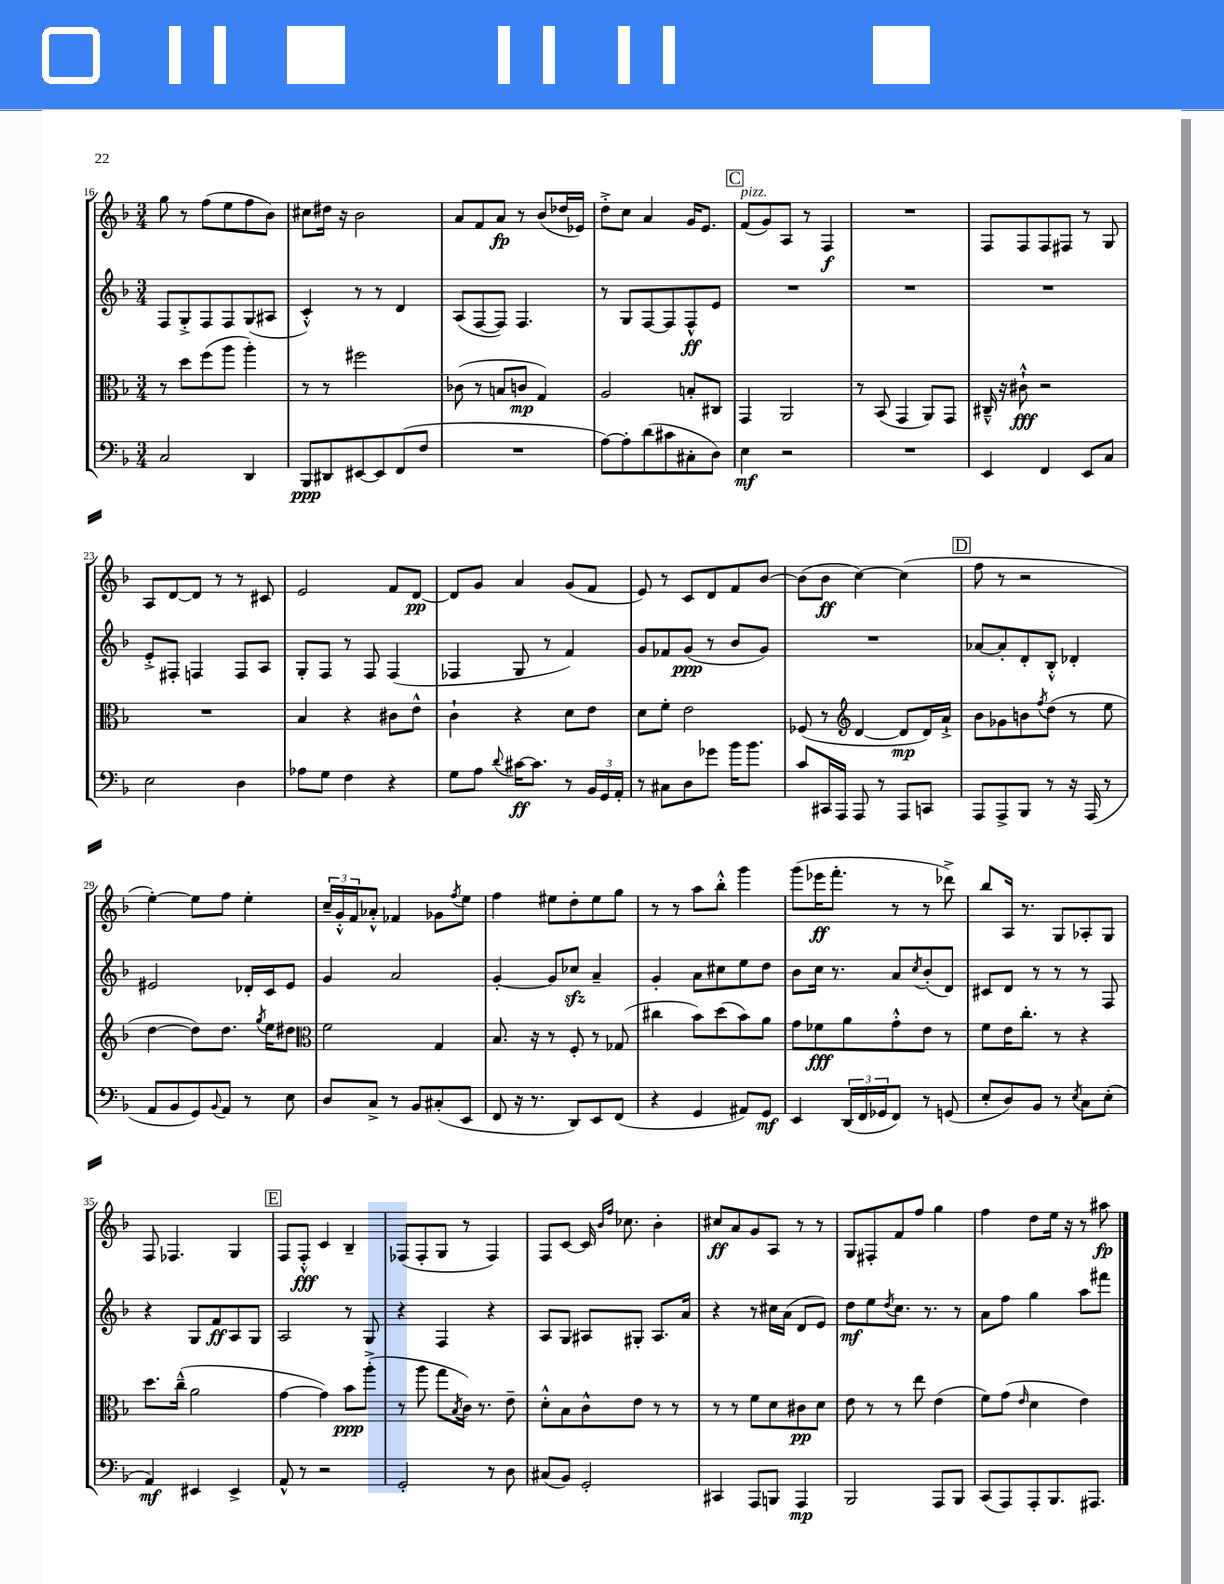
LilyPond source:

<<
\new StaffGroup <<
\new Staff = "s0" {
    \clef treble \key f \major \numericTimeSignature \time 3/4
    g''8 r8 f''8( e''8 f''8 bes'8) |
    cis''8 dis''16 r16 bes'2 |
    a'8 f'8 a'8\fp r8 bes'8( des''16 ees'16) |
    d''8-.-> c''8 a'4 g'16 e'8. |
    \mark \markup { \box "C" } f'8^\markup { \italic "pizz." }( g'8) a8 r8 f4\f |
    R2. |
    f8 f8 f8 fis8 r8 g8 |
    a8 d'8~ d'8 r8 r8 cis'8 |
    e'2 f'8 d'8~\pp |
    d'8 g'8 a'4 g'8( f'8 |
    e'8) r8 c'8 d'8 f'8 bes'8~ |
    bes'8( bes'8\ff c''4~) c''4( |
    \mark \markup { \box "D" } f''8 r8 r2 |
    e''4~-.) e''8 f''8 e''4-. |
    \tuplet 3/2 { c''16-- g'16-.-^ f'16 } aes'8-.-^ fes'4 ges'8 \acciaccatura { f''8 } e''8 |
    f''4 eis''8 d''8-. eis''8 g''8 |
    r8 r8 a''8 bes''8-.-^ g'''4 |
    g'''8( ees'''16\ff f'''8.-. r8 r8 des'''8->) |
    bes''8 a16 r8. g8 aes8-. g8 |
    f8 fes4. g4 |
    \mark \markup { \box "E" } f8 f8-.-^\fff c'4 bes4-- |
    fes8( fes8-. g8 r8 fes4) |
    f8 c'8~ c'16 \grace { bes'16 f''16 } ces''8. bes'4-. |
    cis''8\ff a'8 g'8 a8 r8 r8 |
    g8 fis8-. f'8 f''8 g''4 |
    f''4 d''8 e''16 r16 r8 ais''8\fp \bar "|." |
}
\new Staff = "s1" {
    \clef treble \key f \major \numericTimeSignature \time 3/4
    f8 g8-.-> f8 f8 g8( ais8 |
    c'4-.-^) r8 r8 d'4 |
    a8( f8~ f8) f4. |
    r8 g8 f8~ f8 f8-^\ff e'8 |
    \mark \markup { \box "C" } R2. |
    R2. |
    R2. |
    e'8-.-> fis8-. f4 f8 a8 |
    g8-. f8 r8 f8 f4( |
    fes4 g8 r8 f'4) |
    g'8 fes'8 g'8\ppp( r8 bes'8 g'8) |
    R2. |
    \mark \markup { \box "D" } aes'8~ aes'8-. d'8-. bes8-.-^ des'4-. |
    eis'2 des'16-. c'16 eis'8 |
    g'4 a'2 |
    g'4~-. g'8 ces''8\sfz a'4-- |
    g'4-. a'8 cis''8 e''8 d''8 |
    bes'8 c''16 r8. a'8 \acciaccatura { c''8 } bes'8-.( d'8) |
    cis'8 d'8 r8 r8 r8 f8 |
    r4 g8 f'8\ff a8 g8 |
    \mark \markup { \box "E" } a2 r8 g8 |
    r4 f4 r4 |
    a8 g8 ais8 gis8-. ais8. a'16 |
    r4 r8 cis''16 a'16( d'8 e'8) |
    d''8\mf e''8 \acciaccatura { d''8 } c''8. r8. r8 |
    a'8 f''8 g''4 a''8 fis'''8 \bar "|." |
}
\new Staff = "s2" {
    \clef alto \key f \major \numericTimeSignature \time 3/4
    r8 d''8 f''8( a''8 a''4-.) |
    r8 r8 fis''2 |
    ces'8( r8 b8 c'8\mp g4) |
    a2 b8-. cis8 |
    \mark \markup { \box "C" } g,4 a,2 |
    r8 bes,8( g,4 a,8) g,8 |
    cis16---^ r16 cis'8-!-^\fff r2 |
    R2. |
    bes4 r4 cis'8 e'8-^ |
    c'4-! r4 d'8 e'8 |
    d'8 f'8-. e'2 |
    fes8( r8 \clef treble d'4~ d'8\mp d'16) a'16-!-> |
    \mark \markup { \box "D" } bes'8 ges'8 b'8 \acciaccatura { f''8 } d''8( r8 e''8 |
    d''4~ d''8) d''8. \acciaccatura { g''8 } e''16 dis''8 |
    \clef alto f'2 g4 |
    bes8. r16 r8 f8-. r8 ges8( |
    cis''4 bes'8) d''8( bes'8) a'8 |
    g'8 fes'8\fff a'8 g'8-.-^ e'8 r8 |
    f'8 e'16 c''8.-. r8 r4 |
    d''8. c''16---^( a'2 |
    \mark \markup { \box "E" } g'4~ g'4) bes'8\ppp a''8-.->( |
    r8 a''8 g''8 \acciaccatura { bes8 } c'16) r8. e'8-- |
    d'8-.-^ bes8 c'8-^ e'8 r8 r8 |
    r8 r8 f'8 d'8 cis'8\pp d'8 |
    e'8 r8 r8 e''8 e'4( |
    f'8) g'8( \grace { e'16 } d'4 e'4) \bar "|." |
}
\new Staff = "s3" {
    \clef bass \key f \major \numericTimeSignature \time 3/4
    c2 d,4 |
    bes,,8\ppp dis,8 eis,8~ eis,8 f,8( f8 |
    R2. |
    a8~) a8-. d'8( cis'8 cis8-. d8) |
    \mark \markup { \box "C" } e4\mf r2 |
    R2. |
    e,4 f,4 e,8 c8 |
    e2 d4 |
    aes8 g8 f4 r4 |
    g8 a8 \appoggiatura { d'8 } cis'16~\ff cis'8. r8 \tuplet 3/2 { bes,16 g,16 a,16-. } |
    r8 cis8 d8 ges'8 bes'16 bes'8. |
    c'8 cis,16 a,,16 a,,8 r8 a,,8 c,8 |
    \mark \markup { \box "D" } a,,8 a,,8-> bes,,8 r8 r16 a,,16( r8 |
    a,8 bes,8 g,8) \appoggiatura { bes,8 } a,8 r8 e8 |
    d8 c8-> r8 bes,8 cis8-.( e,8 |
    f,8 r16 r8. d,8) e,8 f,8( |
    r4 g,4 ais,8) g,8\mf |
    e,4 \tuplet 3/2 { d,16( f,16 ges,16 } f,8) r8 g,8( |
    e8-. d8) bes,8 r8 \acciaccatura { e8 } c8 e8-.( |
    a,4\mf) eis,4 eis,4-> |
    \mark \markup { \box "E" } a,8-^ r8 r2 |
    g,2-. r8 d8 |
    cis8( bes,8) g,2-. |
    cis,4 a,,8 b,,8 a,,4\mp |
    bes,,2 a,,8 bes,,8 |
    c,8( a,,8) a,,8-. bes,,8. ais,,8. \bar "|." |
}
>>
>>
\layout { \context { \Score currentBarNumber = #16 } }
